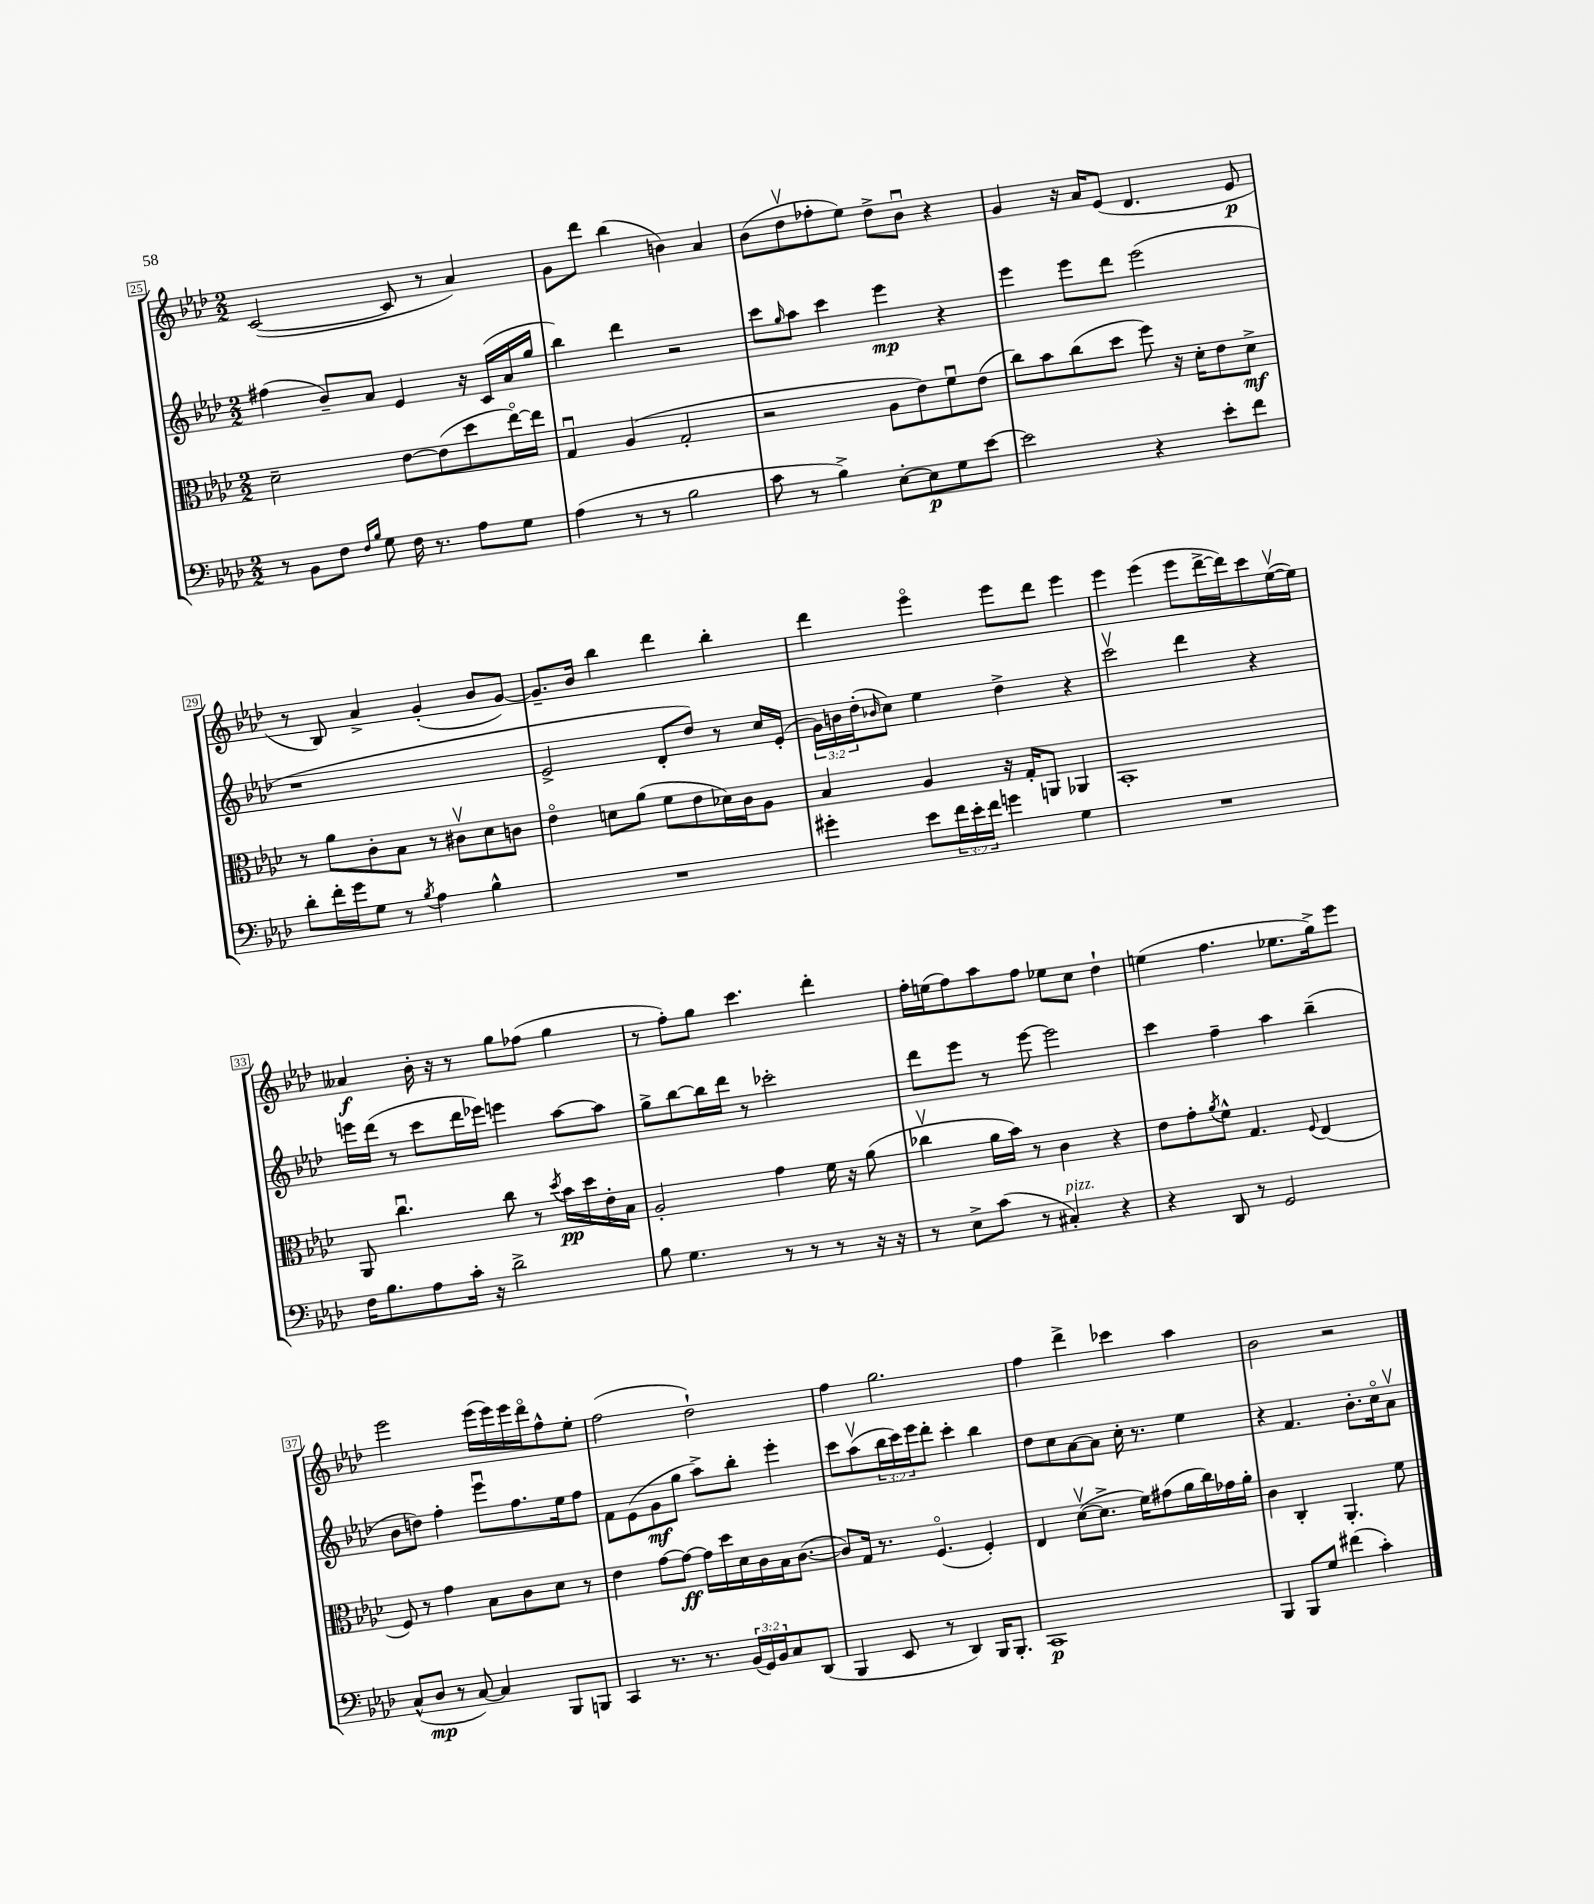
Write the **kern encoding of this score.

**kern	**kern	**kern	**kern
*staff4	*staff3	*staff2	*staff1
*clefF4	*clefC3	*clefG2	*clefG2
*k[b-e-a-d-]	*k[b-e-a-d-]	*k[b-e-a-d-]	*k[b-e-a-d-]
*M2/2	*M2/2	*M2/2	*M2/2
8r	2d-~	(4ff#	([2c
8BB-	.	.	.
8F	.	8b-~)	.
16qqF	.	.	.
16qqB-	.	.	.
8G	.	8a-	.
16F	[8e-	4e-	8c]
8.r	.	.	.
.	(8e-]	.	8r
8A-	8dd-	16r	4a-)
.	.	(16c	.
8G	[16ee-o)	16a-	.
.	16ee-]	16gg	.
=	=	=	=
(4A-	4Gu	4bb-)	8g
.	.	.	8ddd-
8r	(4A-	4ddd-	(4bb-
8r	.	.	.
2B-	2G'	2r	4b)
.	.	.	4a-
=	=	=	=
8c	2r	8ccc	(8b-
.	.	16qqgg	.
8r	.	8aa-	8dd-v
4B-^)	.	4ccc	8ff-'
.	.	.	8ee-)
[8E-'	8A-	4eee-	8dd-^
8E-]	8e-)	.	8b-u
8G	8fu	4r	4r
[8e-	(8e-	.	.
=	=	=	=
2e-]	8cc)	4eee-	4g
.	8b-	.	.
.	(8cc	8eee-	16r
.	.	.	16a-
.	8dd-	8ddd-	(8e-
4r	8ff)	(2eee-	4.d-
.	16r	.	.
.	16d-'	.	.
8e-'	8e-	.	.
8f	8d-^	.	8e-
=	=	=	=
8d-'	8r	1r	8r
16f'	8a-	.	8B-)
16g	.	.	.
8G	8c'	.	4a-^
8r	8B-	.	.
8qB-	.	.	.
4A-	8r	.	(4g'
.	8c#v	.	.
4B-^^	8d-	.	8b-
.	8c	.	[8g)
=	=	=	=
1r	4e-o	2e-^	8.g~]
.	.	.	16b-
.	8d	.	4bb-
.	(8a-	.	.
.	8f	8d-'	4ddd-
.	8e-	8dd-)	.
.	16d-)	8r	4bb-'
.	16c	.	.
.	8A-	16cc	.
.	.	(16e-'	.
=	=	=	=
4g#'	4B-	24g)	4ddd-
.	.	24b	.
.	.	(24dd-'	.
.	.	16qqb-	.
.	.	8cc)	.
8e-	4A-	4ee-	4eee-o
24f	.	.	.
24e-'	.	.	.
24f	.	.	.
4g	16r	4dd-^	8eee-
.	16G'	.	.
.	8AA	.	8ddd-
4G	4AA-	4r	4eee-
=	=	=	=
1r	1BB-'	2cccv	4eee-
.	.	.	(4eee-
.	.	4ddd-	8eee-
.	.	.	[16ddd-^
.	.	.	16ddd-])
.	.	4r	8ccc
.	.	.	([16ee-v
.	.	.	16ee-])
=	=	=	=
16F	8AA-	16eee	4a--
8.B-	.	(16ddd-	.
.	4.ccu	8r	.
8A-	.	8ccc	16b-'
.	.	.	16r
16c'	.	16ddd-	8r
16r	.	16eee-)	.
2d-^	8cc	4eee	8gg
.	8r	.	(8ff-
.	8qdd-	.	.
.	16b-	[8aa-	4gg
.	16dd-	.	.
.	16e-'	8aa-]	.
.	16B-	.	.
=	=	=	=
8B-	2A-'	8gg^	8r
4.G	.	[8bb-	8ff')
.	.	16bb-]	8gg
.	.	16ddd-	.
.	.	8r	4.ccc
8r	4g	2ccc-'	.
8r	.	.	.
8r	16f	.	4ddd-'
.	16r	.	.
16r	(8a-	.	.
16r	.	.	.
=	=	=	=
8r	4cc-v	8ddd-	16ff'
.	.	.	(16ee
8E-^	.	8eee-	8ff)
(8c	16a-	8r	8aa-
.	16b-)	.	.
8r	8r	[8eee-	8ff
4C#')	4c	2eee-]	8ee-
.	.	.	8cc
4r	4r	.	4dd-`
=	=	=	=
4r	8e-	4ccc	(4ee
.	8g'	.	.
.	8qa-	.	.
8DD-	8f^^	4ff~	4.ff
8r	4.G	.	.
2GG	.	4aa-	.
.	.	.	8.ee-
.	8qqF	.	.
.	(4E-	(4bb-~	.
.	.	.	16gg^)
.	.	.	8eee-
=	=	=	=
(8C^^	8F)	8b-	2eee-
8D-	8r	8dd)	.
8r	4g	4ff'	.
[8C)	.	.	.
4C]	8B-	8eee-u	(16eee-
.	.	.	16eee-)
.	8c	8.ff	16eee-
.	.	.	16ddd-o
8BBB-	8d-	.	8ff^^
.	.	16ee-	.
8BBB	8r	8ff	8ee-'
=	=	=	=
4CC	4e-	8f	(2ff
.	.	(8e-	.
8.r	[8g	8g	.
.	8g_	8gg	.
8.r	.	.	.
.	16g]	8aa-^)	2dd-`)
.	16dd-	.	.
(24BB-	16d-	8bb-'	.
24GG)	.	.	.
.	16c	.	.
24BB-	.	.	.
8C	16B-	4eee-'	.
.	([8.c	.	.
(8DD-	.	.	.
=	=	=	=
4BBB-	8c])	8ccc	4ff
.	16G	(8aa-v	.
.	8.r	.	.
8EE-	.	24bb-	2.gg
.	.	24ccc)	.
.	.	24eee-	.
8r	(4.Fo	8ddd-'	.
4DD-)	.	4ccc'	.
16BBB-	4F')	4bb-	.
8.BBB-'	.	.	.
=	=	=	=
1CC	4E-	8dd-	4ff
.	.	8cc	.
.	([8d-v	[8a-	4ddd-^
.	8.d-^]	8a-]	.
.	.	16cc'	4ccc-
.	16f)	8.r	.
.	(8g#	.	.
.	16a-	4ee-	4aa-
.	16cc)	.	.
.	16g-	.	.
.	16a-'	.	.
=	=	=	=
4BBB-	4c	4r	2b-
8BBB-	4C'	4.f	.
8G	.	.	.
(4f#	4.AA-'	.	2r
.	.	8.b-'	.
4c')	.	.	.
.	.	16cco	.
.	8f	8a-v	.
==	==	==	==
*-	*-	*-	*-
